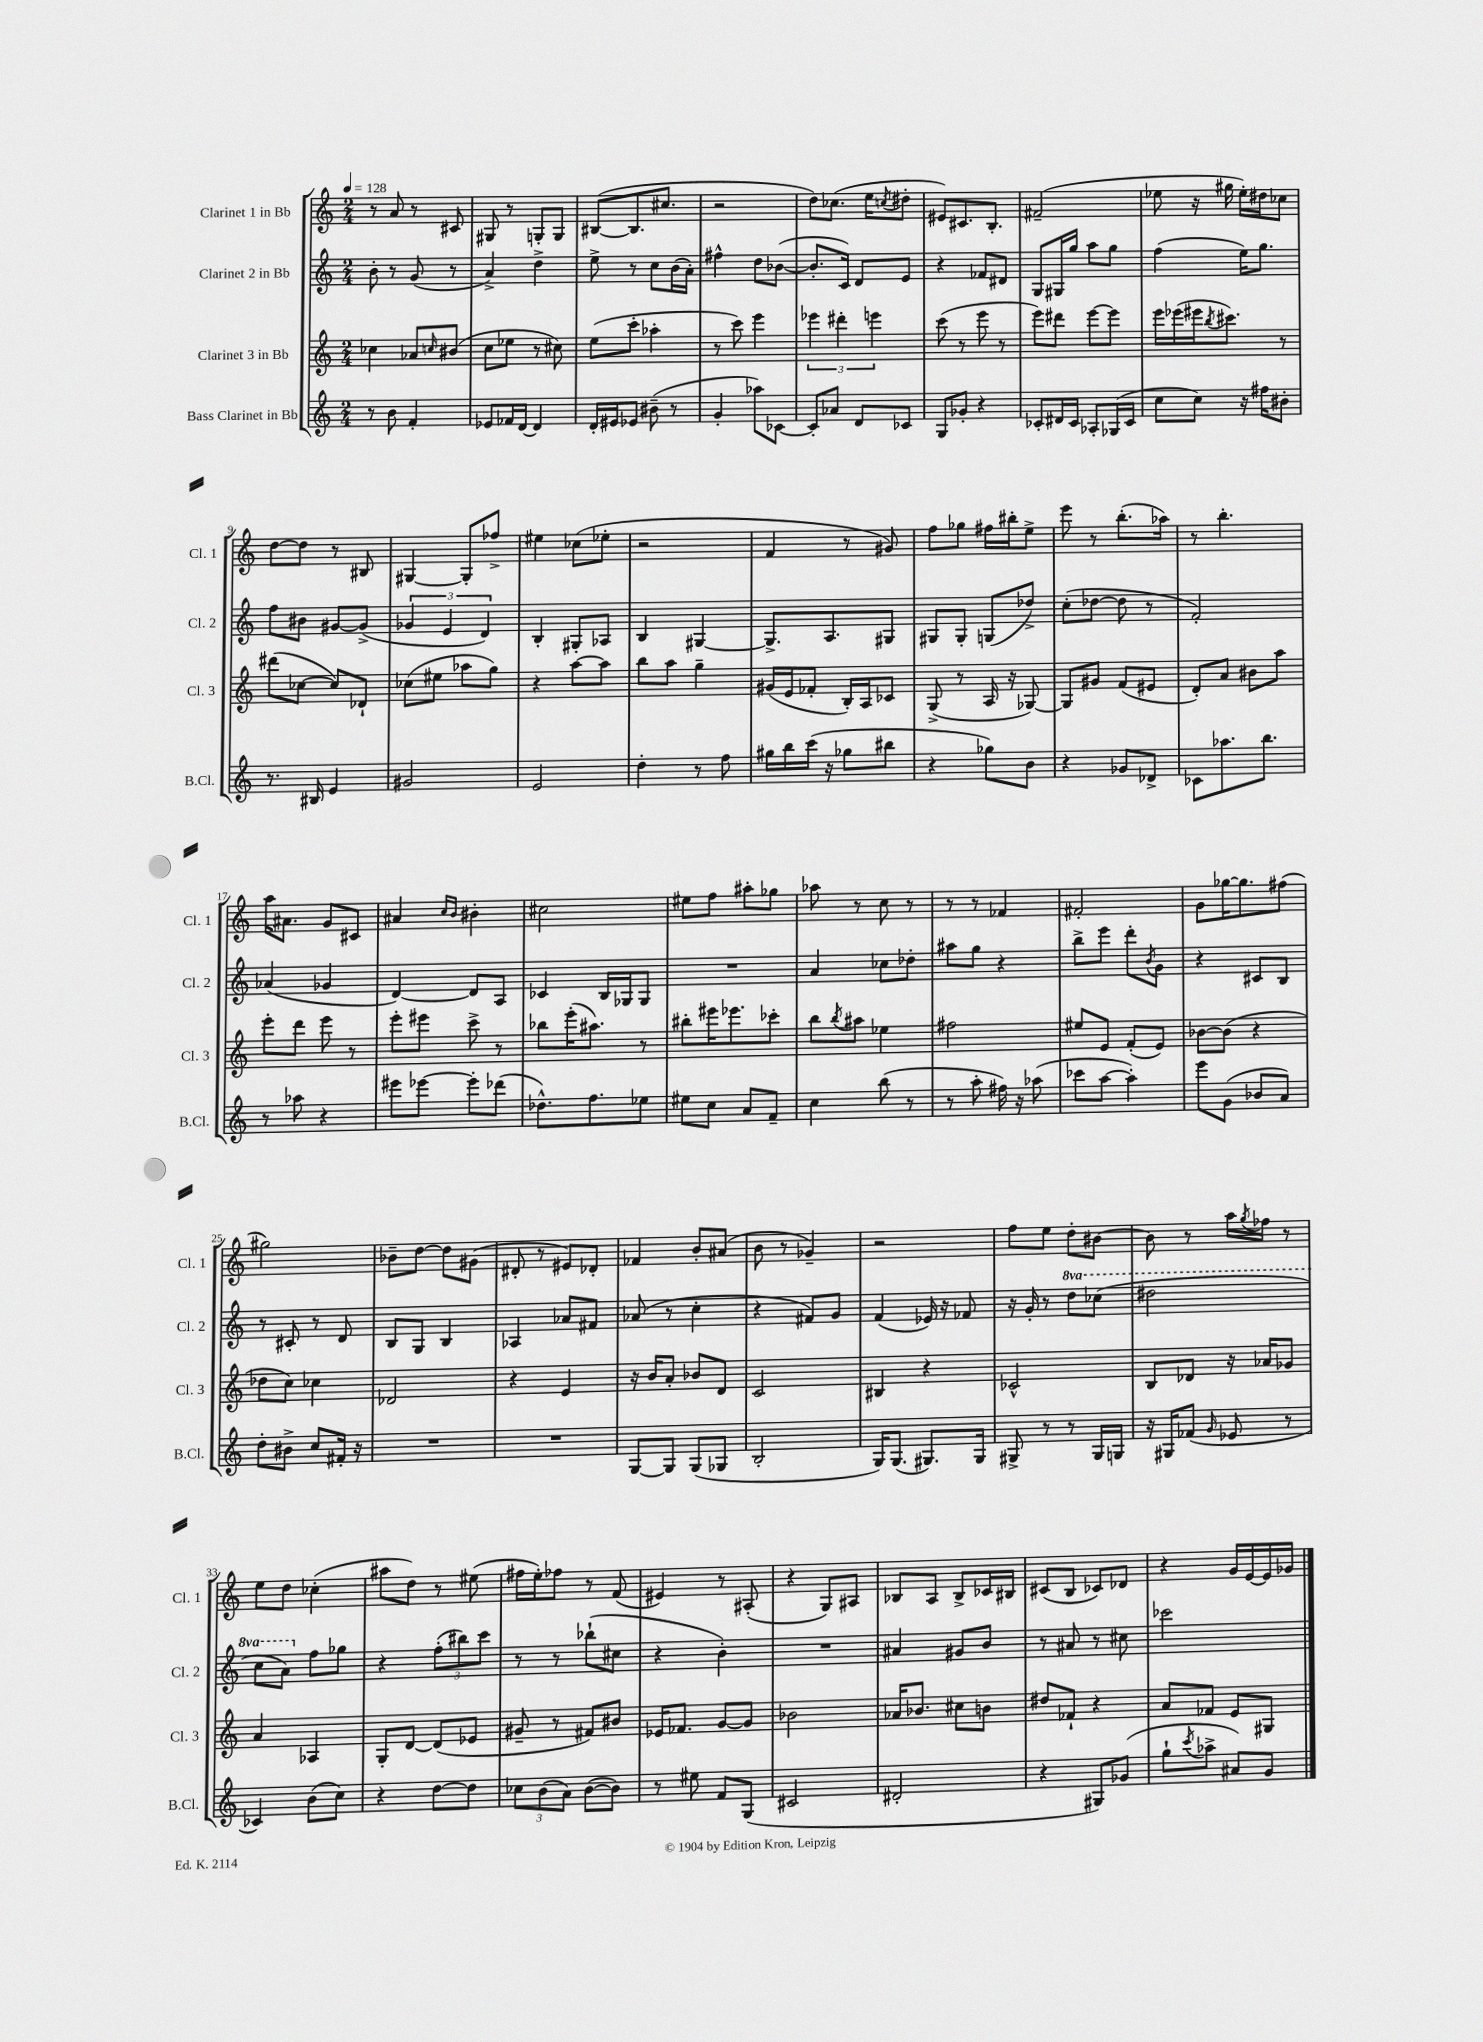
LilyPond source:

<<
\new StaffGroup <<
\new Staff = "s0" \with { instrumentName = "Clarinet 1 in Bb" shortInstrumentName = "Cl. 1" } {
    \clef treble \key c \major \numericTimeSignature \time 2/4 \tempo 4 = 128
    r8 a'8 r8 cis'8 |
    gis8 r8 g8-. g8 |
    bis8~( bis8. cis''8. |
    r2 |
    d''8) ces''8.( e''16 \acciaccatura { c''8 } dis''8-. |
    eis'8) cis'8. b8.-. |
    fis'2--( |
    ees''8 r16 gis''16 ees''16-.) dis''16 ces''8 |
    d''8~ d''8 r8 bis8 |
    gis4~ gis8-. fes''8-> |
    eis''4 ces''8( ees''8-. |
    r2 |
    f'4 r8 gis'8) |
    f''8 ges''8 fis''16 bis''16-. e''8-> |
    e'''8 r8 b''8.-.( aes''16) |
    r8 b''4.-. |
    a''16 ais'8. g'8 cis'8 |
    ais'4 \grace { c''16 b'16 } bis'4-. |
    cis''2 |
    eis''8 f''8 ais''8-. ges''8 |
    aes''8 r8 c''8 r8 |
    r8 r8 fes'4 |
    fis'2-. |
    g'8 ges''16~ ges''8. fis''8( |
    gis''2) |
    bes'8-- d''8~ d''8 gis'8( |
    dis'8-. r8 eis'8) des'8-. |
    fes'4 b'8-. ais'8( |
    b'8 r8 ges'4--) |
    r2 |
    f''8 e''8 d''8-. bis'8~ |
    bis'8 r8 a''16 \acciaccatura { g''8 } fes''16 r8 |
    e''8 d''8 ces''4-.( |
    ais''8 d''8) r8 eis''8( |
    fis''16 e''16-.) fes''8 r8 f'8( |
    eis'4) r8 ais8-.( |
    r4 g8) ais8 |
    bes8 a8 bes8-> ces'16 bis16 |
    cis'8( b8 ces'8) des'8 |
    r4 g'16 e'16~ e'16 ges'16 \bar "|." |
}
\new Staff = "s1" \with { instrumentName = "Clarinet 2 in Bb" shortInstrumentName = "Cl. 2" } {
    \clef treble \key c \major \numericTimeSignature \time 2/4 \set Staff.ottavationMarkups = #ottavation-simple-ordinals
    b'8-. r8 g'8( r8 |
    a'4->) d''4-> |
    e''8-> r8 c''8 b'16( a'16-.) |
    fis''4-^ d''8 bes'8~( |
    bes'8.-. c'16) d'8 e'8 |
    r4 fes'8 dis'8 |
    g8 gis16 g''16 a''8 g''8 |
    f''4( e''16) g''8. |
    f''8 bis'8 gis'8~ gis'8->( |
    \tuplet 3/2 { ges'4 e'4 d'4) } |
    b4-. gis8-. aes8 |
    b4 gis4~ |
    gis8.-> a8. gis8 |
    gis8 gis8-. g8( des''8->) |
    c''8-.( des''8~ des''8 r8 |
    f'2-.) |
    aes'4( ges'4 |
    d'4~) d'8 a8 |
    ces'4 b16 ges16 ges8 |
    R2 |
    a'4 ces''8 des''8-. |
    ais''8 g''8 r4 |
    b''8-> e'''8 d'''8-. \acciaccatura { b'8 } g'8 |
    r4 cis'8 b8 |
    r8 cis'8-. r8 d'8 |
    b8 g8 b4 |
    aes4 aes'8 fis'8 |
    aes'8( r8 c''4-. |
    r4 fis'8) g'8 |
    f'4( ees'16) r16 fes'8 |
    r16 g'16-. r8 \ottava #1 d'''8 ces'''8( |
    dis'''2 |
    c'''8 a''8) \ottava #0 f''8 ges''8 |
    r4 \tuplet 3/2 { f''8-.( bis''8) c'''8 } |
    r8 r8 bes''8-!( cis''8 |
    r4 b'4-.) |
    R2 |
    ais'4 gis'8 b'8 |
    r8 ais'8 r8 cis''8 |
    ces'''2 \bar "|." |
}
\new Staff = "s2" \with { instrumentName = "Clarinet 3 in Bb" shortInstrumentName = "Cl. 3" } {
    \clef treble \key c \major \numericTimeSignature \time 2/4
    ces''4 aes'8 \grace { c''16 } bis'8( |
    c''8 ees''8 r8 cis''8) |
    e''8( c'''8-. aes''4-. |
    r8 c'''8) e'''4 |
    \tuplet 3/2 { ees'''4 dis'''4-. e'''4 } |
    c'''8( r8 e'''8 r8 |
    e'''8) dis'''8 e'''8~ e'''8 |
    e'''16 ees'''16( eis'''16 \acciaccatura { b''8 } cis'''8.) r8 |
    dis'''8( ces''8~ ces''8) des'8-! |
    ces''8( eis''8 aes''8 g''8) |
    r4 a''8~ a''8 |
    b''8 a''8 g''4-- |
    gis'16( e'16 fes'8-. b16-.) a16 ces'8 |
    g8->( r8 a16 r16 ges8~) |
    ges8 gis'8 f'8( eis'8 |
    d'8-.) a'8 bis'8 a''8 |
    e'''8-. d'''8 e'''8 r8 |
    e'''8-. eis'''8 c'''8-> r8 |
    bes''8 e'''16-.( ais''8.) r8 |
    bis''8-. eis'''16 ees'''8. ces'''8-. |
    b''8 \acciaccatura { b''8 } ais''8 ees''4 |
    fis''2 |
    eis''8 e'8 f'8-.( e'8) |
    bes'8~ bes'8( r4 |
    des''8 c''8) ces''4 |
    des'2 |
    r4 e'4 |
    r16 b'16 a'8-. bes'8 d'8 |
    c'2 |
    bis4 r4 |
    ces'2-^ |
    b8 des'8 r16 aes'16 ges'8 |
    a'4 aes4 |
    g8-. d'8~ d'8( ees'8 |
    gis'8-- r8 fis'8) bis'8 |
    ees'16 fes'8. g'8~ g'8 |
    bes'2 |
    aes'16 bes'8. cis''8 b'8 |
    dis''8 fes'8-! r4 |
    a'8 fes'8 e'8 gis8 \bar "|." |
}
\new Staff = "s3" \with { instrumentName = "Bass Clarinet in Bb" shortInstrumentName = "B.Cl." } {
    \clef treble \key c \major \numericTimeSignature \time 2/4
    r8 b'8 f'4-. |
    ees'8 fes'16 d'16~ d'4 |
    d'16-. eis'16 ees'8 bis'8--( r8 |
    g'4-. aes''8) ces'8~ |
    ces'8-. aes'8 d'8 ces'8 |
    g8 ges'8-. r4 |
    ces'8-. dis'16 ces'16 aes8-. ges16( ces'16 |
    c''8 c''8) r16 fis''16 bis'8-. |
    r8. bis16 e'4 |
    gis'2 |
    e'2 |
    d''4-. r8 f''8 |
    gis''16 b''16 c'''16( r16 ges''8 bis''8 |
    r4 ges''8) b'8 |
    r4 ges'8 des'8-> |
    ces'8 aes''8. b''8. |
    r8 aes''8 r4 |
    eis'''8 ees'''8~ ees'''8-. des'''8( |
    des''8.-^) f''8. ees''8 |
    eis''8 c''8 a'8 f'8-- |
    c''4 b''8( r8 |
    r8 a''8-. fis''16) r16 aes''8( |
    ces'''8 a''8~ a''4-.) |
    e'''8 g'8( bes'8 a'8) |
    d''8-. bis'8-> c''8 fis'16-. r16 |
    R2 |
    R2 |
    g8~ g8 g8( ges8 |
    b2-. |
    g16) g8.( gis8.) gis16 |
    gis8-> r8 r8 gis16 g16 |
    r16 gis16 fes'8( \grace { g'16 } ees'8 r8 |
    ces'4) b'8( c''8) |
    r4 d''8~ d''8 |
    \tuplet 3/2 { ces''8 b'8( a'8) } b'8~( b'8) |
    r8 eis''8 f'8 g8( |
    cis'2 |
    dis'2-. |
    r4 gis8) ges'8( |
    g''8-! \acciaccatura { c'''8 } aes''8-> ais'8) g'8 \bar "|." |
}
>>
>>
